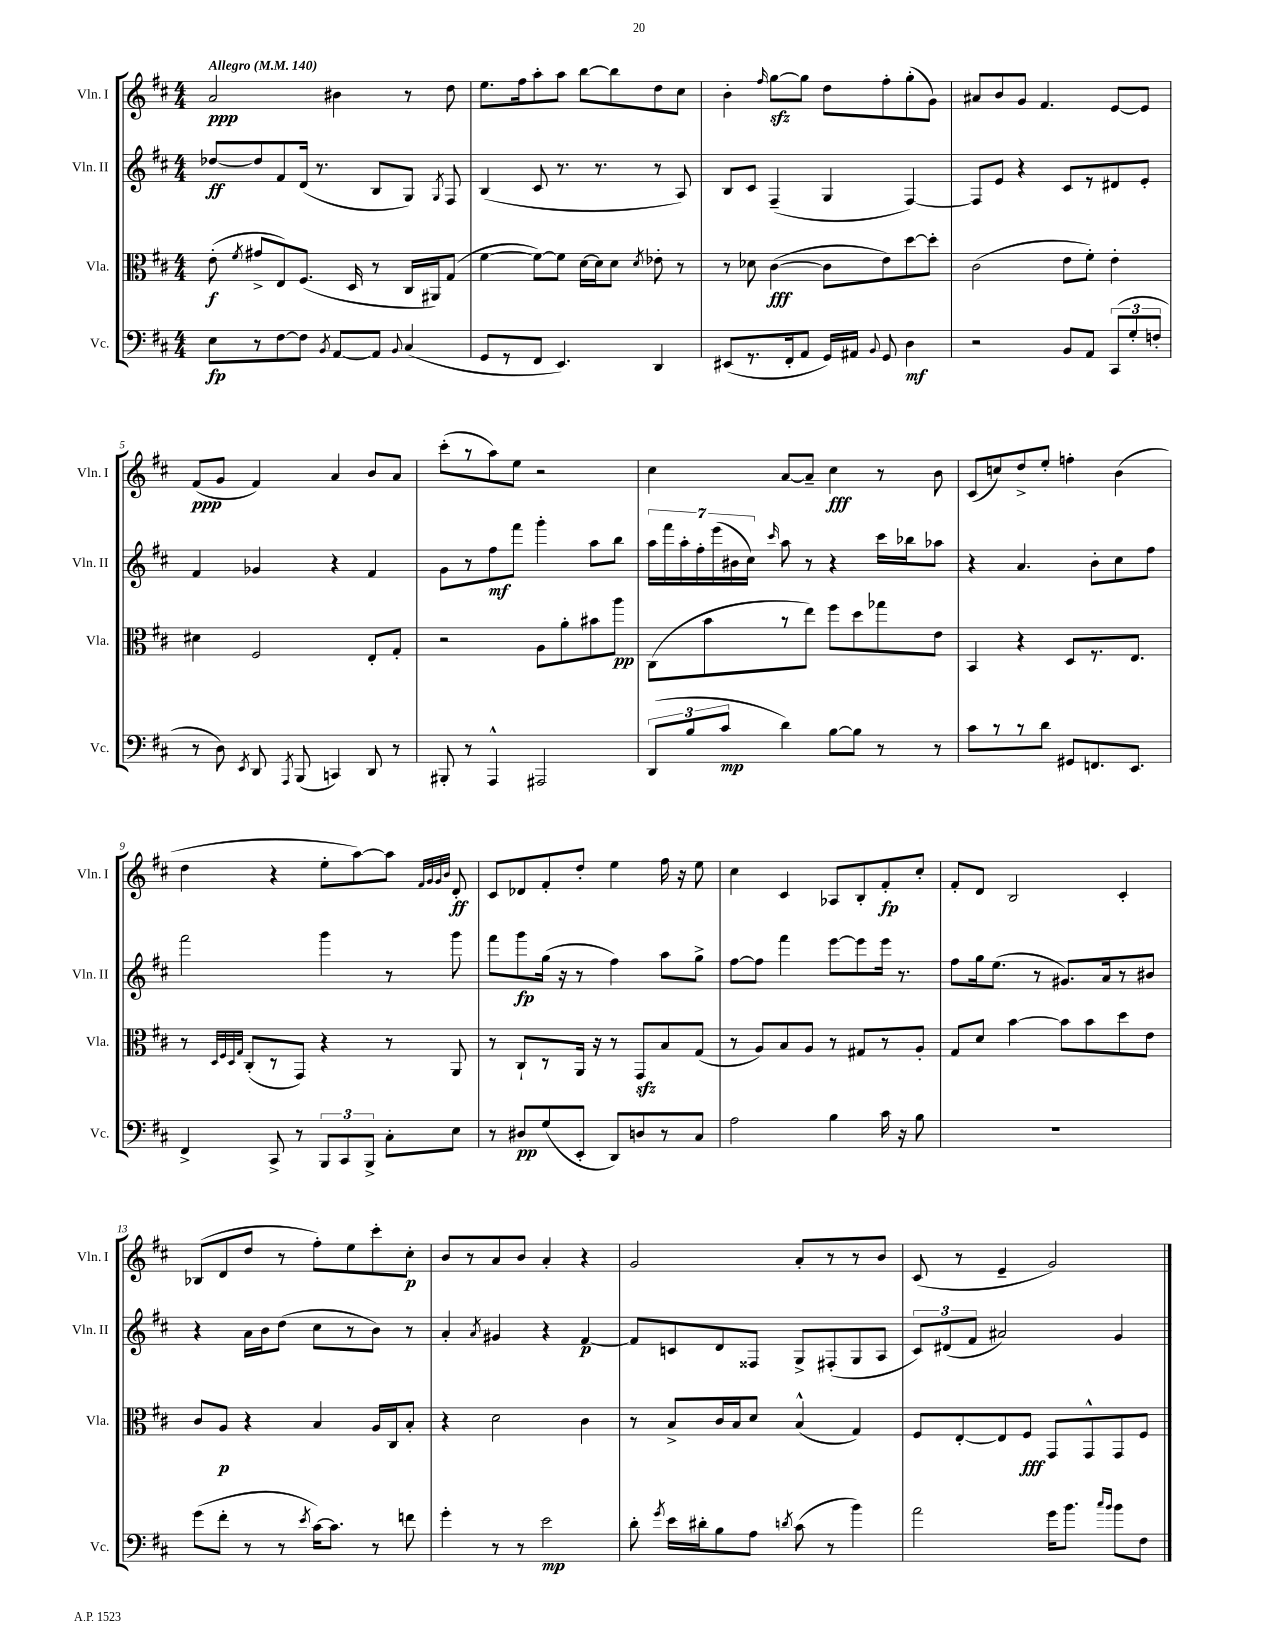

**kern	**dynam	**kern	**dynam	**kern	**dynam	**kern	**dynam
*part4	*part4	*part3	*part3	*part2	*part2	*part1	*part1
*staff4	*staff4	*staff3	*staff3	*staff2	*staff2	*staff1	*staff1
*I"Vc.	*	*I"Vla.	*	*I"Vln. II	*	*I"Vln. I	*
*I'Vc.	*	*I'Vla.	*	*I'Vln. II	*	*I'Vln. I	*
*clefF4	*	*clefC3	*	*clefG2	*	*clefG2	*
*k[f#c#]	*	*k[f#c#]	*	*k[f#c#]	*	*k[f#c#]	*
*M4/4	*	*M4/4	*	*M4/4	*	*M4/4	*
*MM140	*	*MM140	*	*MM140	*	*MM140	*
=1	=1	=1	=1	=1	=1	=1	=1
!	!	!	!	!	!	!LO:TX:a:B:t=Allegro	!
8E\L	fp	(8e'\	f	[8dd-X/L	ff	2a/	ppp
.	.	8qf#/	.	.	.	.	.
8r	.	8g#X^/L	.	8dd-/]	.	.	.
[8F#\	.	8E/)	.	8f#/	.	.	.
8F#\J]	.	(8.F#/J	.	(16d/Jk	.	.	.
.	.	.	.	8.r	.	.	.
8qBB/	.	.	.	.	.	.	.
[8AA/L	.	.	.	.	.	4b#X\	.
.	.	16D/	.	.	.	.	.
8AA/J]	.	8r	.	8B/L	.	.	.
8qqBB/	.	.	.	.	.	.	.
(4C#/	.	16C#/LL	.	8G/J)	.	8r	.
.	.	16AA#X/J)	.	.	.	.	.
.	.	.	.	8qG/	.	.	.
.	.	(8G/J	.	8F#/	.	8dd\	.
=2	=2	=2	=2	=2	=2	=2	=2
8GG/L	.	[4f#\	.	(4B/	.	8.ee\L	.
8r	.	.	.	.	.	.	.
.	.	.	.	.	.	16ff#\k	.
8FF#/J	.	8f#\L_)	.	8c#/	.	8aa'\	.
4.EE/)	.	8f#\J]	.	8.r	.	8aa\J	.
.	.	[16d\LL	.	.	.	[8bb\L	.
.	.	16d\J]	.	8.r	.	.	.
.	.	8d\J	.	.	.	8bb\]	.
.	.	8qd/	.	.	.	.	.
4DD/	.	8e-X'\	.	8r	.	8dd\	.
.	.	8r	.	8A/)	.	8cc#\J	.
=3	=3	=3	=3	=3	=3	=3	=3
(8EE#X/L	.	8r	.	8B/L	.	4b'\	.
8.r	.	8d-X\	.	8c#/J	.	.	.
.	.	.	.	.	.	16qqff#/	.
.	.	([4c#\	fff	(4F#~/	.	[8ggzz\L	.
16FF#'/k	.	.	.	.	.	.	.
8AA/J	.	.	.	.	.	8gg\J]	.
16GG/LL)	.	8c#\L]	.	4G/	.	8dd\L	.
16AA#X/JJ	.	.	.	.	.	.	.
8qqBB/	.	.	.	.	.	.	.
8GG/	.	8e\)	.	.	.	8ff#'\	.
4D\	mf	[8dd\	.	[4F#/)	.	(8gg'\	.
.	.	8dd'\J]	.	.	.	8g\J)	.
=4	=4	=4	=4	=4	=4	=4	=4
2r	.	(2c#\	.	8F#/L]	.	8a#X/L	.
.	.	.	.	8e/J	.	8b/	.
.	.	.	.	4r	.	8g/J	.
.	.	.	.	.	.	4.f#/	.
8BB/L	.	8e\L	.	8c#/L	.	.	.
8AA/J	.	8f#'\J)	.	8r	.	.	.
(12CC#/L	.	4e'\	.	8d#X/	.	[8e/L	.
12G'/	.	.	.	.	.	.	.
.	.	.	.	8e'/J	.	8e/J]	.
12Fn'/J	.	.	.	.	.	.	.
!!LO:LB:g=z
=5	=5	=5	=5	=5	=5	=5	=5
8r	.	4d#X\	.	4f#/	.	(8f#/L	ppp
8D\)	.	.	.	.	.	8g/J	.
8qEE/	.	.	.	.	.	.	.
8DD/	.	2F#/	.	4g-X/	.	4f#/)	.
8qAAA/	.	.	.	.	.	.	.
(8BBB/	.	.	.	.	.	.	.
4CCn/)	.	.	.	4r	.	4a/	.
8DD/	.	8E'/L	.	4f#/	.	8b/L	.
8r	.	8G'/J	.	.	.	8a/J	.
=6	=6	=6	=6	=6	=6	=6	=6
8BBB#X'/	.	2r	.	8g\L	.	(8ccc#'\L	.
8r	.	.	.	8r	.	8r	.
4AAA^^/	.	.	.	8ff#\	mf	8aa\)	.
.	.	.	.	8fff#\J	.	8ee\J	.
2AAA#X/	.	8A\L	.	4ggg'\	.	2r	.
.	.	8a'\	.	.	.	.	.
.	.	8b#X\	.	8aa\L	.	.	.
.	.	8aa\J	pp	8bb\J	.	.	.
=7	=7	=7	=7	=7	=7	=7	=7
(12DD/L	.	(8C#\L	.	28aa\LL	.	4cc#\	.
.	.	.	.	28fff#\	.	.	.
.	.	.	.	28aa'\	.	.	.
12B/	.	.	.	.	.	.	.
.	.	.	.	28ff#'\	.	.	.
.	.	8b\	.	.	.	.	.
.	.	.	.	(28eee\	.	.	.
12c#/J	mp	.	.	.	.	.	.
.	.	.	.	28b#X\	.	.	.
.	.	.	.	28cc#\JJ)	.	.	.
.	.	.	.	16qqccc#/	.	.	.
4d\)	.	8r	.	8aa\	.	[8a/L	.
.	.	8ee\J)	.	8r	.	8a~/J]	.
[8B\L	.	8ff#\L	.	4r	.	4cc#\	fff
8B\J]	.	8dd\	.	.	.	.	.
8r	.	8gg-X\	.	16ccc#\LL	.	8r	.
.	.	.	.	16bb-X\J	.	.	.
8r	.	8e\J	.	8aa-X\J	.	8b\	.
=8	=8	=8	=8	=8	=8	=8	=8
8c#\L	.	4BB/	.	4r	.	(8c#/L	.
8r	.	.	.	.	.	8ccn/)	.
8r	.	4r	.	4.a/	.	8dd^/	.
8d\J	.	.	.	.	.	8ee'/J	.
8GG#X/L	.	8D/L	.	.	.	4ffn'\	.
8.FFn/	.	8.r	.	8b'\L	.	.	.
.	.	.	.	8cc#\	.	(4b\	.
8.EE/J	.	8.E/J	.	.	.	.	.
.	.	.	.	8ff#\J	.	.	.
!!LO:LB:g=z
=9	=9	=9	=9	=9	=9	=9	=9
4FF#^/	.	8r	.	2fff#\	.	4dd\	.
.	.	32qqD/LLL	.	.	.	.	.
.	.	32qqF#/	.	.	.	.	.
.	.	32qqD/	.	.	.	.	.
.	.	32qqG/JJJ	.	.	.	.	.
.	.	(8C#'/L	.	.	.	.	.
8CC#^/	.	8r	.	.	.	4r	.
8r	.	8GG/J)	.	.	.	.	.
12BBB/L	.	4r	.	4ggg\	.	8ee'\L	.
12CC#/	.	.	.	.	.	.	.
.	.	.	.	.	.	[8aa\)	.
12BBB^/J	.	.	.	.	.	.	.
8C#'\L	.	8r	.	8r	.	8aa\J]	.
.	.	.	.	.	.	32qqf#/LLL	.
.	.	.	.	.	.	32qqg/	.
.	.	.	.	.	.	32qqg/	.
.	.	.	.	.	.	32qqb/JJJ	.
8E\J	.	8AA/	.	8ggg\	.	8d'/	ff
=10	=10	=10	=10	=10	=10	=10	=10
8r	.	8r	.	8fff#\L	.	8c#/L	.
8D#X/L	pp	8C#`/L	.	8ggg\	fp	8d-X/	.
(8G/	.	8r	.	(16gg\Jk	.	8f#'/	.
.	.	.	.	16r	.	.	.
8EE'/J	.	16AA/Jk	.	8r	.	8dd'/J	.
.	.	16r	.	.	.	.	.
8DD/L)	.	8r	.	4ff#\)	.	4ee\	.
8Dn/	.	8GGzz/L	.	.	.	.	.
8r	.	8B/	.	8aa\L	.	16ff#\	.
.	.	.	.	.	.	16r	.
8C#/J	.	(8G/J	.	8gg^\J	.	8ee\	.
=11	=11	=11	=11	=11	=11	=11	=11
2A\	.	8r	.	[8ff#\L	.	4cc#\	.
.	.	8A/L)	.	8ff#\J]	.	.	.
.	.	8B/	.	4fff#\	.	4c#/	.
.	.	8A/J	.	.	.	.	.
4B\	.	8r	.	[8eee\L	.	8A-X/L	.
.	.	8G#X/L	.	8eee\]	.	8B'/	.
16c#\	.	8r	.	16eee\Jk	.	8f#'/	fp
16r	.	.	.	8.r	.	.	.
8B\	.	8A'/J	.	.	.	8cc#'/J	.
=12	=12	=12	=12	=12	=12	=12	=12
1r	.	8G/L	.	8ff#\L	.	8f#'/L	.
.	.	8d/J	.	16gg\k	.	8d/J	.
.	.	.	.	(8.ee\J	.	.	.
.	.	[4b\	.	.	.	2B/	.
.	.	.	.	8r	.	.	.
.	.	8b\L]	.	8.g#X/L)	.	.	.
.	.	8b\	.	.	.	.	.
.	.	.	.	16a/k	.	.	.
.	.	8dd\	.	8r	.	4c#'/	.
.	.	8e\J	.	8b#X/J	.	.	.
!!LO:LB:g=z
=13	=13	=13	=13	=13	=13	=13	=13
(8g\L	.	8c#/L	.	4r	.	(8B-X/L	.
8f#'\J	.	8A/J	p	.	.	8d/	.
8r	.	4r	.	16a\LL	.	8dd/J	.
.	.	.	.	16b\J	.	.	.
8r	.	.	.	(8dd\J	.	8r	.
8qe/	.	.	.	.	.	.	.
[16c#\KL)	.	4B/	.	8cc#\L	.	8ff#'\L)	.
8.c#\J]	.	.	.	.	.	.	.
.	.	.	.	8r	.	8ee\	.
8r	.	16A/LL	.	8b\J)	.	8ccc#'\	.
.	.	16C#/J	.	.	.	.	.
8fn\	.	8B'/J	.	8r	.	8cc#'\J	p
=14	=14	=14	=14	=14	=14	=14	=14
4g'\	.	4r	.	4a'/	.	8b/L	.
.	.	.	.	.	.	8r	.
.	.	.	.	8qa/	.	.	.
8r	.	2d\	.	4g#X/	.	8a/	.
8r	.	.	.	.	.	8b/J	.
2e\	mp	.	.	4r	.	4a'/	.
.	.	4c#\	.	[4f#/	p	4r	.
=15	=15	=15	=15	=15	=15	=15	=15
8d'\	.	8r	.	8f#/L]	.	2g/	.
8qg/	.	.	.	.	.	.	.
16e\LL	.	8B^/L	.	8cn/	.	.	.
16d#X'\J	.	.	.	.	.	.	.
8B\	.	16c#/L	.	8d/	.	.	.
.	.	16B/J	.	.	.	.	.
8A\J	.	8d/J	.	8F##X/J	.	.	.
8qdn/	.	.	.	.	.	.	.
(8c#\	.	(4B^^/	.	8G^/L	.	8a'/L	.
8r	.	.	.	(8F#X'/	.	8r	.
4b\)	.	4G/)	.	8G/	.	8r	.
.	.	.	.	8A/J	.	8b/J	.
=16	=16	=16	=16	=16	=16	=16	=16
2a\	.	8F#/L	.	12c#/L)	.	(8c#/	.
.	.	.	.	(12d#X/	.	.	.
.	.	[8E'/	.	.	.	8r	.
.	.	.	.	12f#/J	.	.	.
.	.	8E/]	.	2a#X/)	.	4e~/	.
.	.	8F#/J	fff	.	.	.	.
16g\KL	.	8GG/L	.	.	.	2g/)	.
8.b\J	.	.	.	.	.	.	.
.	.	8GG^^/	.	.	.	.	.
16qqcc#/LL	.	.	.	.	.	.	.
16qqb/JJ	.	.	.	.	.	.	.
8b\L	.	8GG/	.	4g/	.	.	.
8F#\J	.	8F#/J	.	.	.	.	.
==	==	==	==	==	==	==	==
*-	*-	*-	*-	*-	*-	*-	*-
